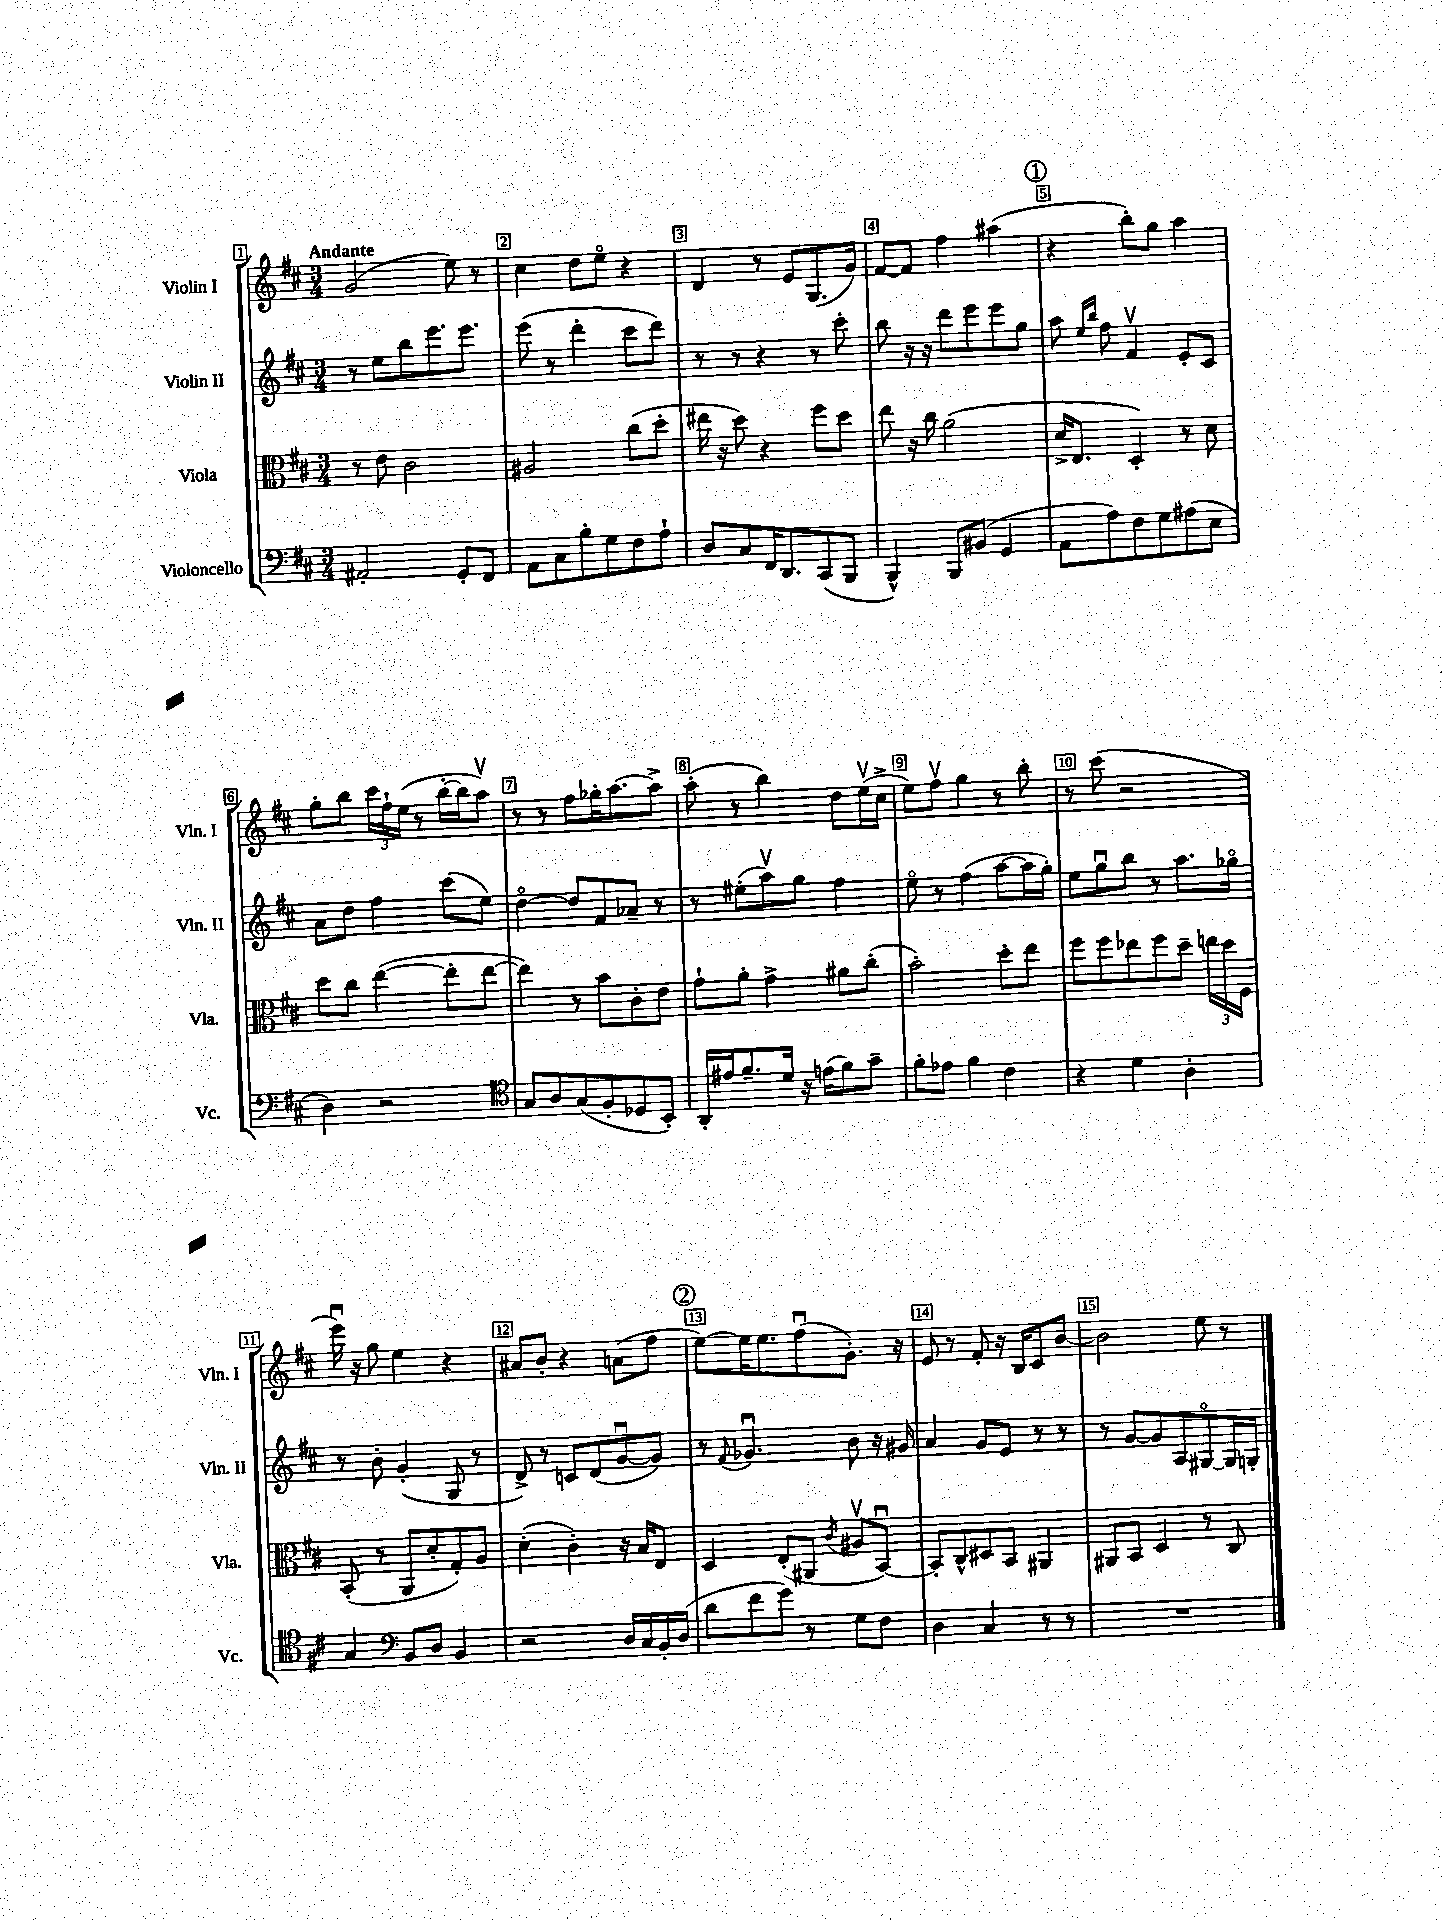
<<
\new StaffGroup <<
\new Staff = "s0" \with { instrumentName = "Violin I" shortInstrumentName = "Vln. I" } {
    \clef treble \key d \major \numericTimeSignature \time 3/4 \tempo "Andante"
    \autoBeamOff g'2( e''8) r8 |
    cis''4 d''8[ e''8]\flageolet r4 |
    d'4 r8 e'8[ g8.( g'16]) |
    fis'8[~ fis'8] fis''4 ais''4( |
    \mark \markup { \circle "1" } r4 b''8[-.) g''8] a''4 |
    g''8[-. b''8] \tuplet 3/2 { cis'''16[ fis''16-! e''16]( } r8 b''16[~-. b''16 a''8]\upbow) |
    r8 r8 fis''8[ ges''16-. a''8.~ a''8]-> |
    a''8-.( r8 b''4) d''8[ e''16\upbow( cis''16]-> |
    e''8[) fis''8]\upbow g''4 r8 b''8-. |
    r8 cis'''8( r2 |
    e'''16\downbow) r16 g''8 e''4 r4 |
    ais'8[ b'8]-. r4 a'8[( fis''8] |
    \mark \markup { \circle "2" } e''8[~) e''16 e''8. fis''8\downbow( g'8.]-.) r16 |
    e'8 r8 fis'8-. r16 b16[ cis'8 b'8]~ |
    b'2 e''8 r8 \bar "|." |
}
\new Staff = "s1" \with { instrumentName = "Violin II" shortInstrumentName = "Vln. II" } {
    \clef treble \key d \major \numericTimeSignature \time 3/4
    \autoBeamOff r8 e''8[ b''8 e'''8. e'''8.] |
    e'''8( r8 d'''4-. cis'''8[ d'''8]) |
    r8 r8 r4 r8 cis'''8-. |
    b''8 r16 r16 d'''8[ e'''8 e'''8 g''8] |
    \mark \markup { \circle "1" } a''8 \grace { e''16[ b''16] } fis''8 fis'4\upbow e'8[-. cis'8] |
    a'8[ d''8] fis''4 cis'''8[( e''8]) |
    d''4~\flageolet d''8[ fis'8 aes'8]-- r8 |
    r8 eis''8[-.( a''8\upbow) g''8] fis''4 |
    e''8\flageolet r8 fis''4( a''8[~ a''16 g''16]-.) |
    e''8[ g''8\downbow b''8] r8 a''8.[ ges''16]\flageolet |
    r8 b'8-. g'4-.( g8 r8 |
    d'8->) r8 c'8[ d'8( g'8~\downbow g'8]) |
    \mark \markup { \circle "2" } r8 \appoggiatura { fis'8 } ges'4.\downbow b'8 r16 gis'16 |
    a'4 g'8[ e'8] r8 r8 |
    r8 g'8[~ g'8 a8 gis8~\flageolet gis16 g16]-. \bar "|." |
}
\new Staff = "s2" \with { instrumentName = "Viola" shortInstrumentName = "Vla." } {
    \clef alto \key d \major \numericTimeSignature \time 3/4
    \autoBeamOff r8 e'8 cis'2 |
    ais2 cis''8[( d''8]-. |
    eis''16 r16 d''8) r4 fis''8[ d''8] |
    e''8 r16 cis''16 a'2( |
    \mark \markup { \circle "1" } d'16[-> e8.] d4-.) r8 d'8 |
    d''8[ cis''8] e''4~( e''8[-. e''8]~ |
    e''4) r8 b'8[ cis'8-. e'8] |
    g'8[-! a'8]-. g'4-> ais'8[ cis''8]-.( |
    b'2-.) d''8[-. e''8] |
    fis''8[ fis''8 ees''8 fis''8 d''8]-- \tuplet 3/2 { e''16[ d''16 fis16] } |
    b,8-.( r8 a,8[ d'8-. g8-.) a8] |
    d'4-.( cis'4-.) r16 b16[ e8] |
    \mark \markup { \circle "2" } d4 e8[-.( ais,8] \acciaccatura { cis'8 } ais8[\upbow b,8]~\downbow) |
    b,8[-. cis8-^ dis8 b,8] ais,4 |
    ais,8[ b,8] d4 r8 cis8 \bar "|." |
}
\new Staff = "s3" \with { instrumentName = "Violoncello" shortInstrumentName = "Vc." } {
    \clef bass \key d \major \numericTimeSignature \time 3/4
    \autoBeamOff ais,2-. g,8[-. fis,8] |
    a,8[ cis8 b8-. g8 fis8 a8]-! |
    d8[ cis8 fis,16 d,8. cis,8( b,,8] |
    b,,4-^) b,,8[ bis,8]( g,4 |
    \mark \markup { \circle "1" } a,8[ a8) fis8 g8 ais8( e8] |
    d4) r2 |
    \clef tenor g8[ a8 g8( fis8-. des8 b,8]-.) |
    a,16[-. eis'16 fis'8.-- d'16] r16 e'16[( fis'8) g'8]-- |
    fis'8[-. ees'8] fis'4 cis'4 |
    r4 d'4 a4-. |
    g4 \clef bass b,8[ d8] b,4 |
    r2 d16[ cis16 b,16-. d16]( |
    \mark \markup { \circle "2" } d'8[ fis'8 g'8]) r8 g8[ fis8] |
    d4 cis4 r8 r8 |
    R2. \bar "|." |
}
>>
>>
\layout { \context { \Score \override BarNumber.break-visibility = ##(#f #t #t) barNumberVisibility = #all-bar-numbers-visible \override BarNumber.stencil = #(make-stencil-boxer 0.1 0.3 ly:text-interface::print) } }
